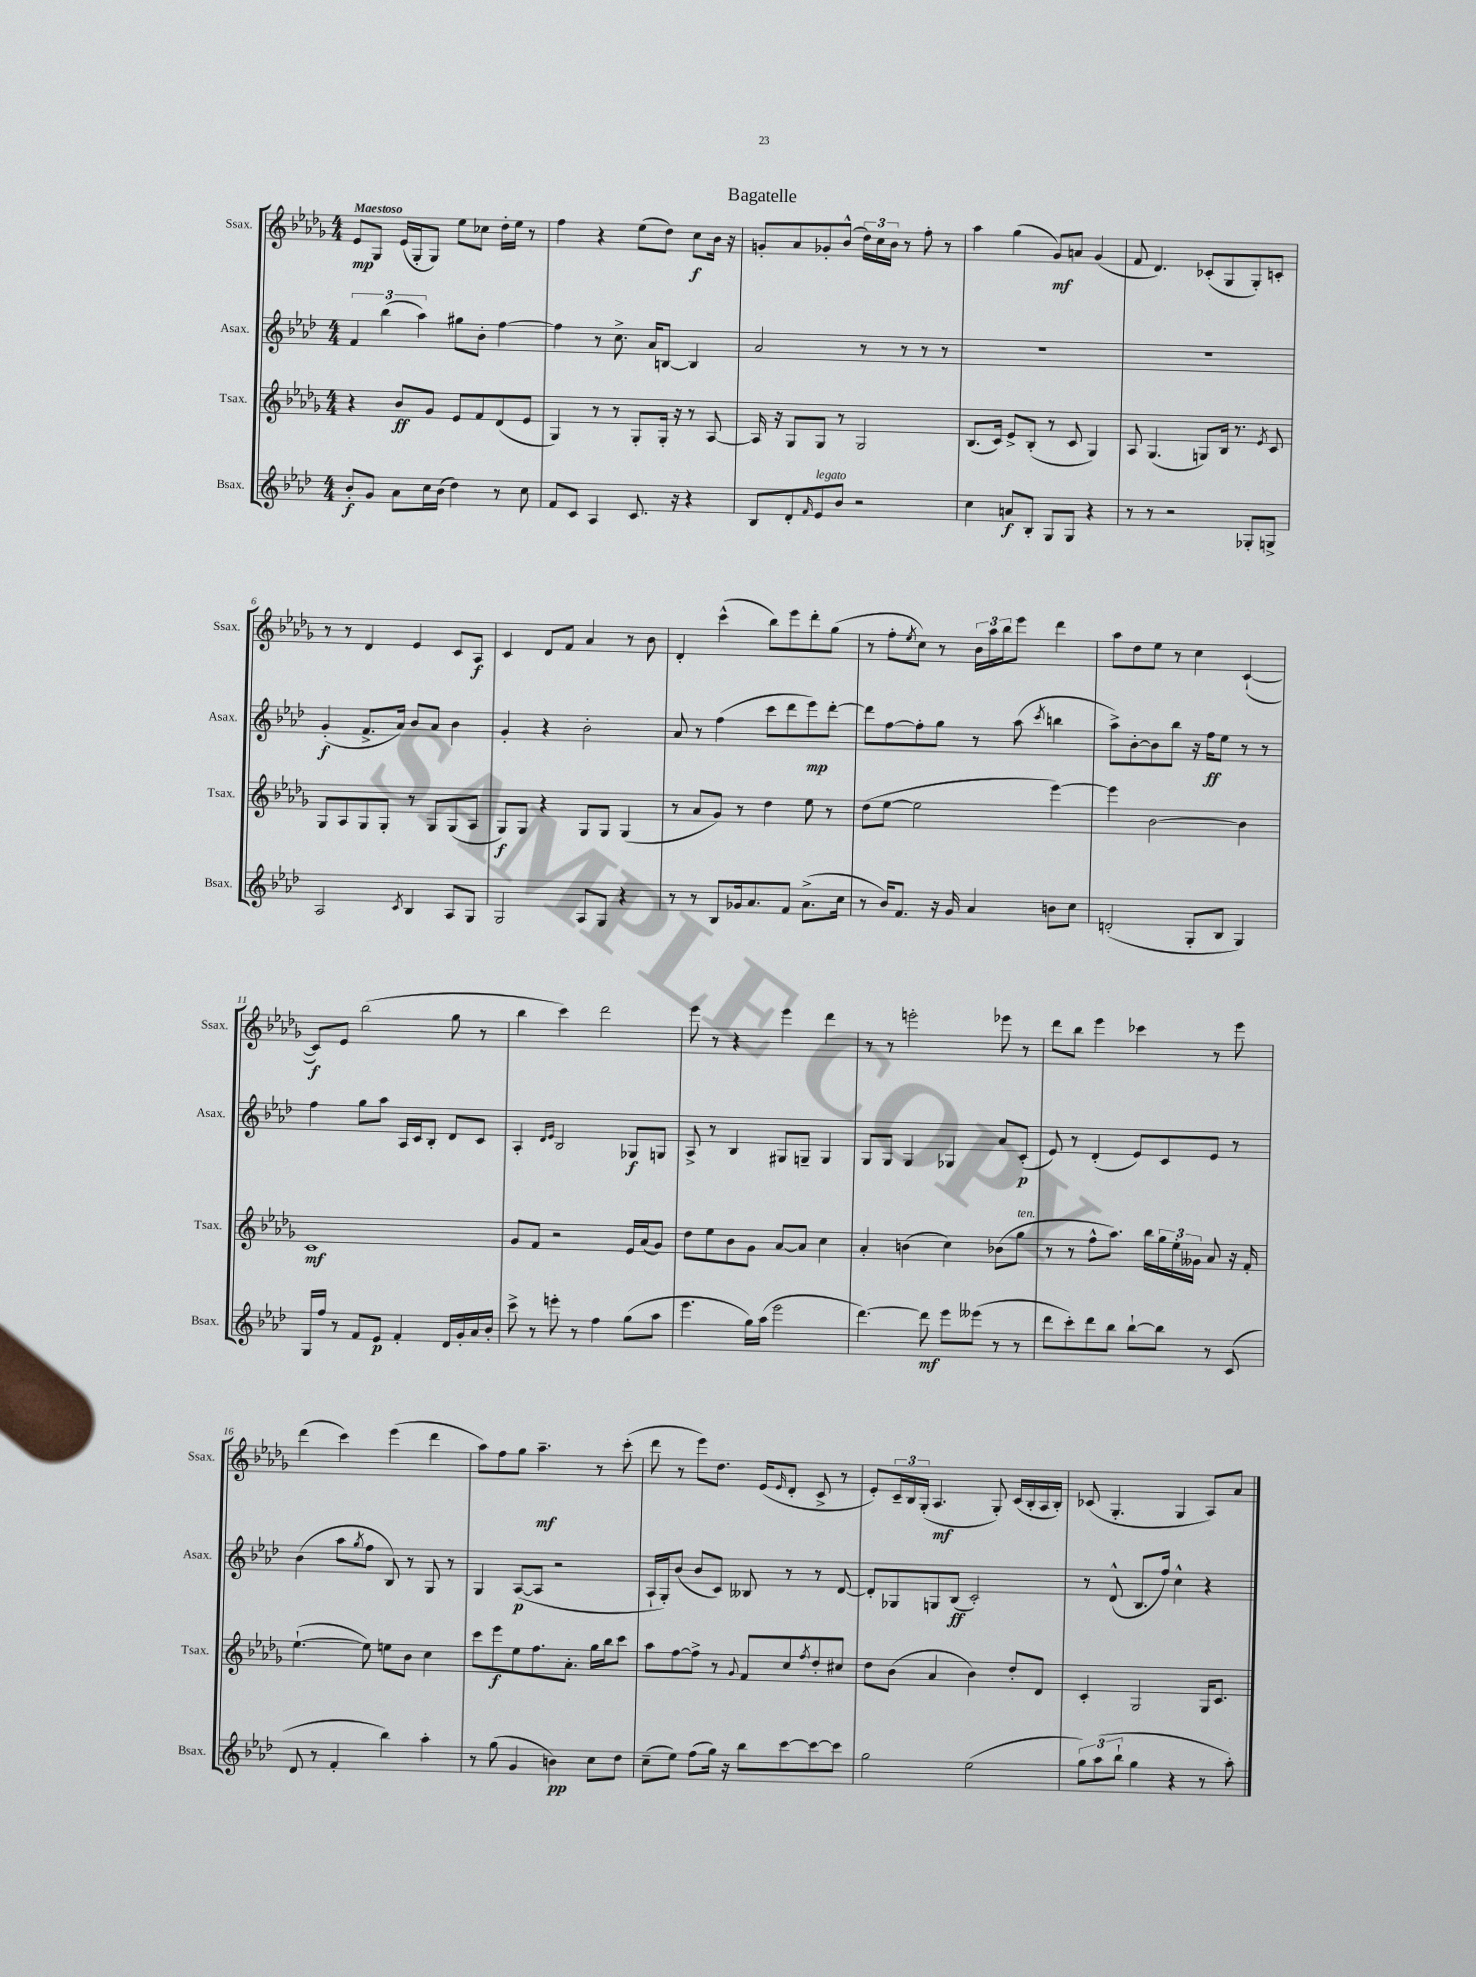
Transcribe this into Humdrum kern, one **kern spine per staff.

**kern	**kern	**kern	**kern
*staff4	*staff3	*staff2	*staff1
*clefG2	*clefG2	*clefG2	*clefG2
*k[b-e-a-d-]	*k[b-e-a-d-g-]	*k[b-e-a-d-]	*k[b-e-a-d-g-]
*M4/4	*M4/4	*M4/4	*M4/4
8b-'/L	4r	6f/	8e-/L
8g/J	.	.	8G-/J
.	.	(6bb-\	.
8a-\L	8b-/L	.	(16e-/LL
.	.	.	16G-'/J
.	.	6aa-\)	.
16cc\L	8g-/J	.	8G-/J)
(16b-\JJ	.	.	.
4dd-\)	8e-/L	8gg#\L	8ee-\L
.	8f/	8b-'\J	8cc-\J
8r	(8d-/	[4ff\	16dd-'\LL
.	.	.	16ee-\JJ
8cc\	8e-/J	.	8r
=	=	=	=
8f/L	4G-/)	4ff\]	4ff\
8c/J	.	.	.
4A-/	8r	8r	4r
.	8r	8.cc^\	.
8.c/	8G-'/L	.	(8ee-\L
.	.	16a-/LK	.
.	16G-'/Jk	[8B/J	8dd-\J)
16r	16r	.	.
4r	8r	4B/]	8cc\L
.	[8A-/	.	16b-\Jk
.	.	.	16r
=	=	=	=
8B-/L	16A-/]	2a-/	8g'/L
.	16r	.	.
8d-'/	8G-/L	.	8a-/
16qqf/	.	.	.
8e-/	8G-/J	.	8g-'/
8b-/J	8r	.	(8b-^^/J
2r	2G-/	8r	24dd-\LL)
.	.	.	24cc\
.	.	.	24b-\JJ
.	.	8r	8r
.	.	8r	8ff'\
.	.	8r	8r
=	=	=	=
4cc\	(8.B-/L	1r	4aa-\
.	16c/Jk)	.	.
8a/L	8e-^/L	.	(4gg-\
8B-'/J	(8B-'/J	.	.
8G/L	8r	.	8g-/L)
8G/J	8c/	.	8a/J
4r	4G-/)	.	(4g-/
=	=	=	=
8r	8A-/	1r	8f/
8r	(4.G-/	.	4.d-/)
2r	.	.	.
.	8G/L)	.	(8c-'/L
.	16B-/Jk	.	8G-/
.	8.r	.	.
8G-'/L	.	.	8G-'/)
.	8qe-/	.	.
8G^/J	8c/	.	8c'/J
=	=	=	=
2A-/	8G-/L	(4g'/	8r
.	8A-/	.	8r
.	8G-/	8.f^/L	4d-/
.	8G-'/J	.	.
.	.	16a-/Jk)	.
8qc/	.	.	.
4B-/	8r	8b-/L	4e-/
.	8G-/L	8a-/J	.
8A-/L	(8G-/	4b-\	8c/L
8G/J	8A-/J	.	8A-/J
=	=	=	=
2G/	8G-/L)	4g'/	4c/
.	8G-/J	.	.
.	4r	4r	8d-/L
.	.	.	8f/J
8A-/L	8G-/L	2b-'\	4a-/
8G/J	8G-/J	.	.
4r	(4G-/	.	8r
.	.	.	8b-\
=	=	=	=
8r	8r	8a-/	4d-'/
8r	8a-/L	8r	.
8B-/L	8g-/J)	(4ff\	(4ccc^^\
16g-/k	8r	.	.
8.a-/	.	.	.
.	4dd-\	8ccc\L	8bb-\L)
8f/J	.	8ddd-\	8eee-\
(8.a-^\L	8ee-\	8eee-\)	8ddd-'\
.	8r	[8ddd-'\J	(8gg-\J
16cc\Jk	.	.	.
=	=	=	=
8r	(8dd-\L	8ddd-\]L	8r
16b-/LK)	[8ee-\J	[8ff\	8ff'\L
8.f/J	.	.	.
.	.	.	8qee-/
.	2ee-\]	8ff'\]	8cc\J)
16r	.	8gg\J	8r
16g/	.	.	.
4a-/	.	8r	24b-\LL
.	.	.	24aa-\
.	.	.	24bb-\J
.	.	(8aa-\	8eee-\J
.	.	8qccc/	.
8b\L	[4eee-\)	4bb\	4ddd-\
8cc\J	.	.	.
=	=	=	=
(2d'/	4eee-\]	8aa-^\L)	8aa-\L
.	.	[8b-'\	8dd-\
.	[2b-\	8b-\]	8ee-\J
.	.	8bb-\J	8r
8G'/L	.	16r	4cc\
.	.	16ff\LK	.
8B-/J	.	8ee-\J	.
4G/)	4b-\]	8r	([4c`/
.	.	8r	.
=	=	=	=
16G/LL	1c	4ff\	8c/]L)
16ff/JJ	.	.	.
8r	.	.	8e-/J
8f/L	.	8gg\L	(2bb-\
8e-/J	.	8aa-\J	.
4f'/	.	16A-/LL	.
.	.	16c/J	.
.	.	8B-'/J	.
16d-/LL	.	8d-/L	8gg-\
16g'/	.	.	.
16a-/	.	8c/J	8r
16b-'/JJ	.	.	.
=	=	=	=
8ccc^\	8g-/L	4A-'/	4bb-\
8r	8f/J	.	.
.	.	16qqd-/LL	.
.	.	16qqe-/JJ	.
8eee'\	2r	2B-/	4ccc\)
8r	.	.	.
4ff\	.	.	2ddd-\
(8gg\L	16e-/LL	8G-/L	.
.	(16a-/J	.	.
8aa-\J	8g-/J)	8G/J	.
=	=	=	=
4.eee-\	8dd-\L	8A-^/	8eee-\
.	8ee-\	8r	8r
.	8b-\	4B-/	4r
16gg\LL)	8g-\J	.	.
(16aa-\JJ	.	.	.
2eee-\	[8a-/L	8G#/L	4eee-\
.	8a-/]J	8G~/J	.
.	4cc\	4G/	4ddd-\
=	=	=	=
[4.ddd-\)	4a-'/	8G/L	8r
.	.	8G/J	8r
.	(4b\	4G/	2eee'\
8ddd-\]	.	.	.
8eee-\L	4cc\)	4G-/	.
(8eee--\J	.	.	.
8r	(8b-\L	8a-/L	8eee-\
8r	8gg-\J	(8c'/J	8r
=	=	=	=
8ddd-\L	8r	8e-/)	8ddd-\L
8ccc'\)	8r	8r	8bb-\J
8ddd-\	8ff^^\L	(4d-'/	4eee-\
8bb-\J	8.aa-\J)	.	.
[8bb-`\L	.	8e-/L)	4ccc-\
.	16bb-\LL	.	.
8bb-\]J	24gg-\	8c/	.
.	24ee-'\	.	.
.	24g--\JJ	.	.
8r	8a-/	8e-/J	8r
(8c/	16r	8r	8eee-\
.	16f'/	.	.
=	=	=	=
8d-/	([4.ee-`\	(4b-\	(4ddd-\
8r	.	.	.
4f'/	.	8aa-\L	4ccc\)
.	.	8qgg/	.
.	8ee-\])	8ff\J	.
4bb-\)	8ee\L	8B-/)	(4eee-\
.	8b-\J	8r	.
4aa-'\	4cc\	8G/	4ddd-\
.	.	8r	.
=	=	=	=
8r	8ccc\L	4G/	8aa-\L)
(8gg\	8eee-\	.	8ff\
4g/	8ee-\	([8A-/L	8gg-\J
.	8.ff\	8A-/]J	4.aa-~\
4b\)	.	2r	.
.	8.a-'\J	.	.
8cc\L	16gg-\LL	.	8r
.	16bb-\J	.	.
8dd-\J	8ccc\J	.	(8ccc'\
=	=	=	=
(8cc~\L	8aa-\L	16A-`/LL	8ddd-\
.	.	16G'/J)	.
8ee-\J)	[8ff\	(8b-/J	8r
(8ff\L	8ff^\]J	8b-/L	8eee-\L)
16gg\Jk)	8r	8c/J)	8.dd-\J
16r	.	.	.
.	8qqg-/	.	.
8bb-\L	8f/L	8B--/	.
.	.	.	(16e-/LK
.	.	.	16qqe-/
[8ccc\	8cc/	8r	8d-'/J
.	8qff/	.	.
8ccc\_	8dd-'/	8r	8c^/
8ccc\]J	8cc#/J	[8d-/	8r
=	=	=	=
2gg\	8dd-\L	8d-'/]L	8e-'/L)
.	(8b-\J	8G-/	24c~/L
.	.	.	24B-/
.	.	.	(24G-'/JJ
.	4a-/	8G/	4.A-/
.	.	(8B-/J	.
(2ee-\	4b-\)	2c'/)	.
.	.	.	8G-'/)
.	8dd-'/L	.	(16c/LL
.	.	.	16B-'/
.	8d-/J	.	16A-/
.	.	.	16B-'/JJ)
=	=	=	=
12gg\L)	4c'/	8r	(8c-/
(12aa-\	.	.	.
.	.	(8d-^^/	4.G-'/
12bb-`\J	.	.	.
4gg\	2G-/	8.B-/L	.
.	.	16ff/Jk)	.
4r	.	4cc^^\	4G-/
8r	16G-/LK	4r	8A-/L)
.	8.c/J	.	.
8aa-'\)	.	.	8a-/J
==	==	==	==
*-	*-	*-	*-
